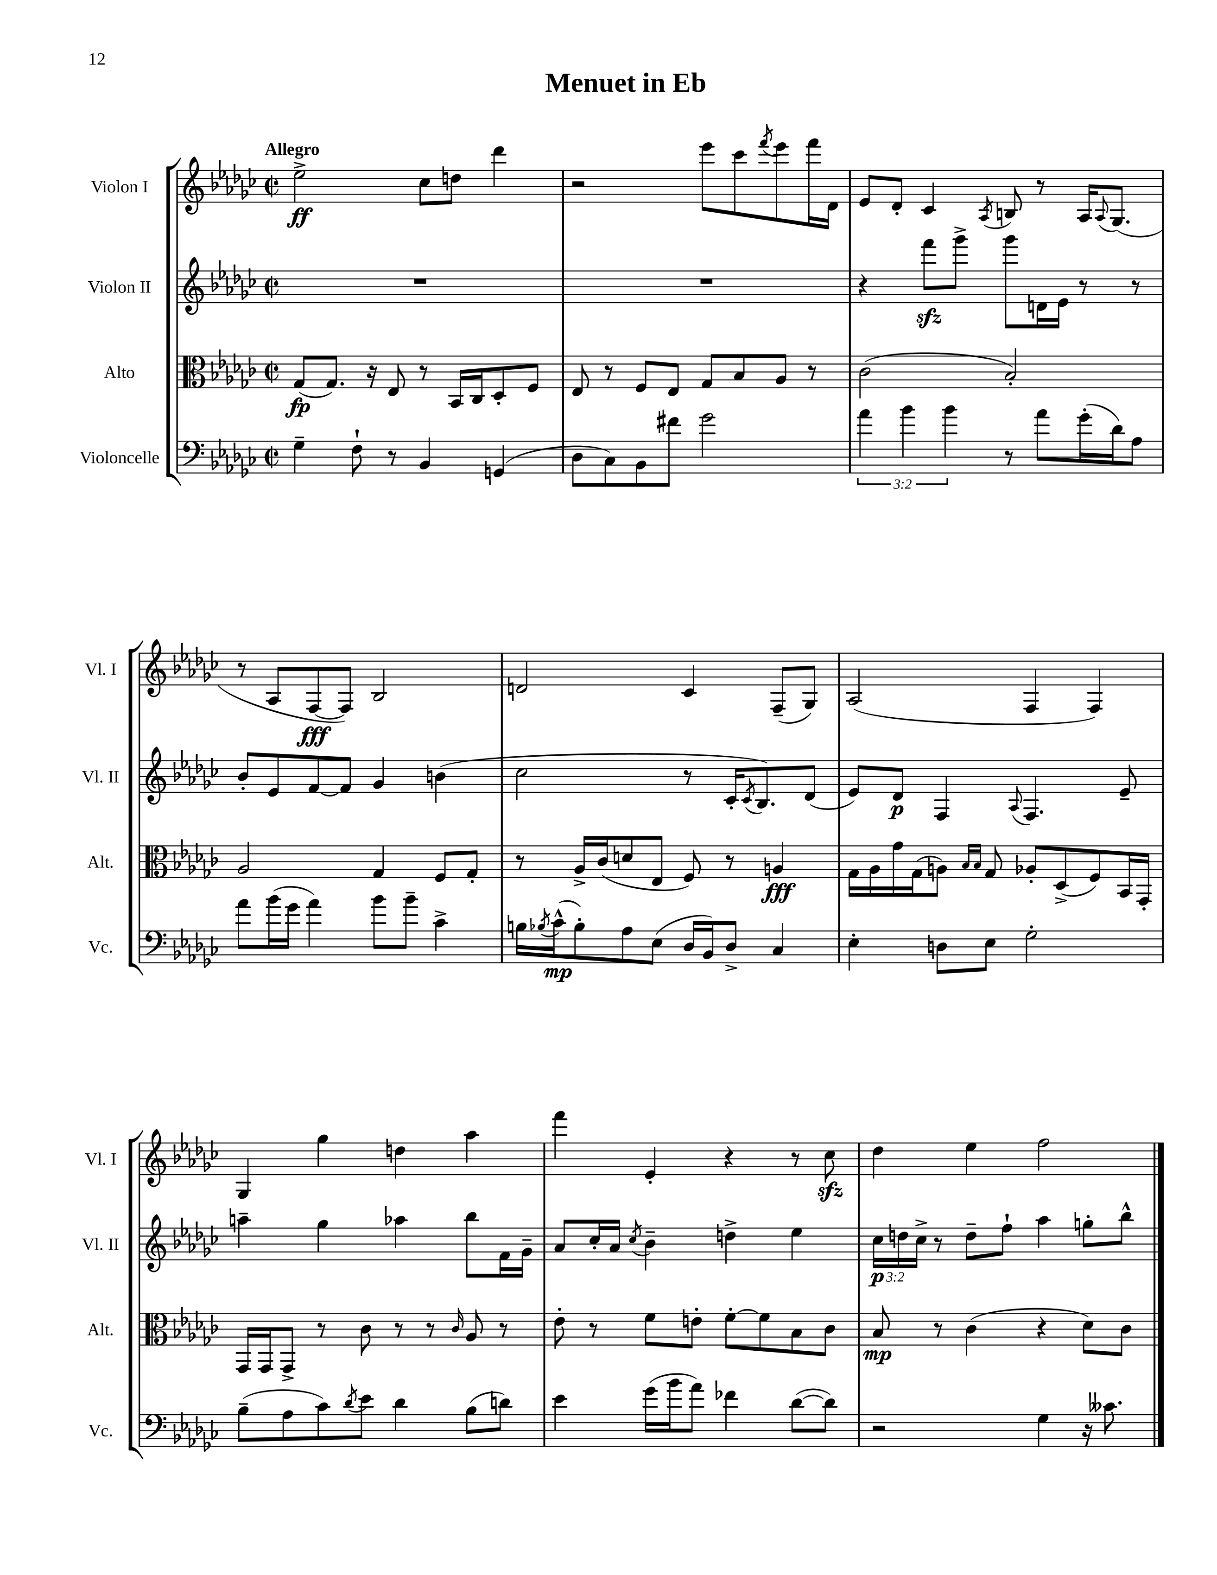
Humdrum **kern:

**kern	**kern	**kern	**kern
*staff4	*staff3	*staff2	*staff1
*clefF4	*clefC3	*clefG2	*clefG2
*k[b-e-a-d-g-c-]	*k[b-e-a-d-g-c-]	*k[b-e-a-d-g-c-]	*k[b-e-a-d-g-c-]
*M2/2	*M2/2	*M2/2	*M2/2
*met(c|)	*met(c|)	*met(c|)	*met(c|)
4G-~\	(8G-/L	1r	2ee-^\
.	8.G-/J)	.	.
8F`\	.	.	.
.	16r	.	.
8r	8E-/	.	.
4BB-/	8r	.	8cc-\L
.	16BB-/LL	.	8dd\J
.	16C-/J	.	.
(4GG/	8D-'/	.	4ddd-\
.	8F/J	.	.
=	=	=	=
8D-\L	8E-/	1r	2r
8C-\)	8r	.	.
8BB-\	8F/L	.	.
8f#\J	8E-/J	.	.
2g-\	8G-/L	.	8eee-\L
.	8B-/	.	8ccc-\
.	.	.	8qfff/
.	8A-/J	.	8eee-\
.	8r	.	16fff\L
.	.	.	16d-\JJ
=	=	=	=
6a-\	(2c-\	4r	8e-/L
.	.	.	8d-'/J
6b-\	.	.	.
.	.	8fff\L	4c-/
6b-\	.	.	.
.	.	8ggg-^\J	.
.	.	.	8qA-/
8r	2B-'/)	8ggg-\L	8B/
8a-\L	.	16d\L	8r
.	.	16e-\JJ	.
(16g-'\L	.	8r	16A-/LK
.	.	.	8qqA-/
16d-\J)	.	.	(8.G-/J
8A-\J	.	8r	.
=	=	=	=
8a-\L	2A-/	8b-'/L	8r
(16b-\L	.	8e-/	8A-/L
16g-\JJ	.	.	.
4a-\)	.	[8f/	[8F/
.	.	8f/]J	8F/]J)
8b-\L	4G-/	4g-/	2B-/
8b-~\J	.	.	.
4c-^\	8F/L	(4b\	.
.	8G-'/J	.	.
=	=	=	=
16B\LL	8r	2cc-\	2d/
8qB-/	.	.	.
(16c-^^\J	.	.	.
8B-'\)	16A-^/LL	.	.
.	(16c-/J	.	.
8A-\	8d/	.	.
(8E-\J	8E-/J	.	.
16D-/LL	8F/)	8r	4c-/
16BB-/J)	.	.	.
8D-^/J	8r	16c-'/LK	.
.	.	8qc-/	.
.	.	8.B-/)	.
4C-/	4A/	.	(8F~/L
.	.	(8d-/J	8G-/J)
=	=	=	=
4E-'\	16G-\LL	8e-/L)	(2A-/
.	16A-\	.	.
.	16g-\	8d-/J	.
.	(16G-\J	.	.
8D\L	8A\J)	4F/	.
.	16qqB-/LL	.	.
.	16qqB-/JJ	.	.
8E-\J	8G-/	.	.
.	.	8qqA-/	.
2G-'\	8A-'/L	4.F/	4F/
.	(8D-^/	.	.
.	8F/)	.	4F/)
.	16BB-/L	8e-~/	.
.	16GG-'/JJ	.	.
=	=	=	=
(8B-~\L	16GG-/LL	4aa~\	4G-/
.	16GG-/J	.	.
8A-\	8GG-^/J	.	.
8c-\)	8r	4gg-\	4gg-\
8qd-/	.	.	.
8e-\J	8c-\	.	.
4d-\	8r	4aa-\	4dd\
.	8r	.	.
.	16qqc-/	.	.
(8B-\L	8A-/	8bb-\L	4aa-\
8d\J)	8r	16f\L	.
.	.	16g-~\JJ	.
=	=	=	=
4e-\	8e-'\	8a-/L	4fff\
.	8r	16cc-'/L	.
.	.	16a-/JJ	.
.	.	8qcc-/	.
(16g-\LL	8f\L	4b-~\	4e-'/
16b-\J	.	.	.
8a-\J)	8e'\J	.	.
4f-\	[8f'\L	4dd^\	4r
.	8f\]	.	.
([8d-\L	8B-\	4ee-\	8r
8d-\]J)	8c-\J	.	8cc-\
=	=	=	=
2r	8B-/	24cc-\LL	4dd-\
.	.	24dd\	.
.	.	24cc-^\JJ	.
.	8r	8r	.
.	(4c-\	8dd~\L	4ee-\
.	.	8ff`\J	.
4G-\	4r	4aa-\	2ff\
16r	8d-\L)	8gg'\L	.
8.c--\	.	.	.
.	8c-\J	8bb-^^\J	.
==	==	==	==
*-	*-	*-	*-
